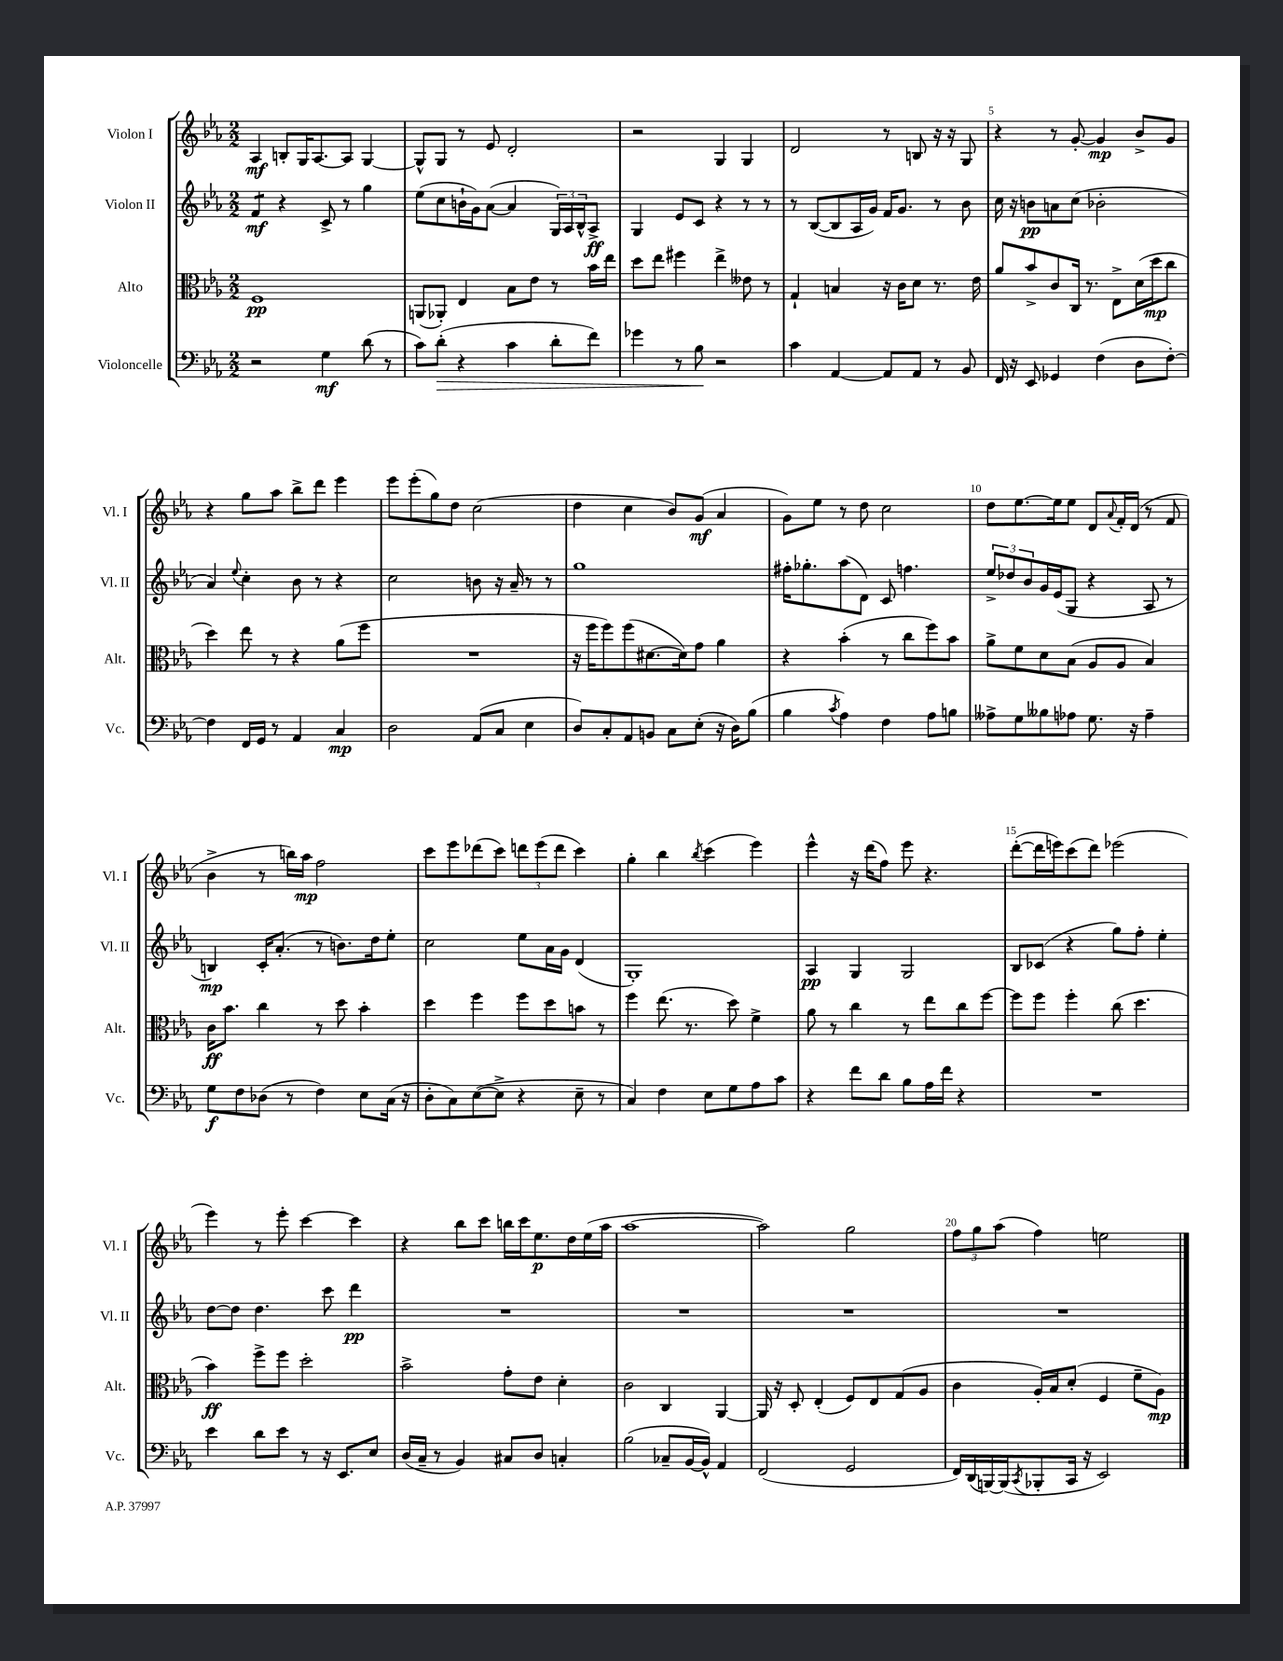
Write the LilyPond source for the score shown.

<<
\new StaffGroup <<
\new Staff = "s0" \with { instrumentName = "Violon I" shortInstrumentName = "Vl. I" } {
    \clef treble \key ees \major \numericTimeSignature \time 2/2
    aes4\mf b8-. g16 aes8.~ aes8 g4~ |
    g8-^ g8 r8 ees'8 d'2-. |
    r2 g4 g4 |
    d'2 r8 b8 r16 r16 g8 |
    r4 r8 g'8~-. g'4\mp bes'8-> g'8 |
    r4 g''8 aes''8 bes''8-> d'''8 ees'''4 |
    ees'''8 ees'''8-.( g''8) d''8 c''2( |
    d''4 c''4 bes'8) g'8\mf( aes'4 |
    g'8) ees''8 r8 d''8 c''2 |
    d''8 ees''8.~ ees''16 ees''8 d'8 \appoggiatura { aes'8 } f'16-. d'16( r8 f'8 |
    bes'4-> r8 b''16) aes''16\mp f''2 |
    c'''8 ees'''8 des'''8( c'''8) \tuplet 3/2 { d'''8 ees'''8( d'''8 } c'''4) |
    g''4-. bes''4 \acciaccatura { bes''8 } c'''4( ees'''4) |
    ees'''4-^ r16 d'''16( f''8) ees'''8 r4. |
    d'''8~-.( d'''16 e'''16) c'''8( d'''8) ees'''2( |
    ees'''4) r8 ees'''8-. c'''4~ c'''4 |
    r4 bes''8 c'''8 b''16 c'''16 ees''8.\p d''16 ees''16( aes''16 |
    aes''1~ |
    aes''2) g''2 |
    \tuplet 3/2 { f''8 g''8 aes''8( } f''4) e''2 \bar "|." |
}
\new Staff = "s1" \with { instrumentName = "Violon II" shortInstrumentName = "Vl. II" } {
    \clef treble \key ees \major \numericTimeSignature \time 2/2
    f'4:8\mf r4 c'8-> r8 g''4 |
    ees''8( c''8 b'16-! g'16) aes'8~( aes'4 \tuplet 3/2 { g16) aes16 bes16-^ } aes8->\ff |
    g4 ees'8 c'8 r4 r8 r8 |
    r8 bes8~( bes8 aes16 g'16) f'16 g'8. r8 bes'8 |
    c''16 r16 b'8\pp a'8 c''8( bes'2-. |
    aes'4) \appoggiatura { ees''8 } c''4-. bes'8 r8 r4 |
    c''2 b'8 r16 aes'16-- r8 r8 |
    g''1 |
    fis''16-. ges''8.-. aes''8( d'8) c'8 f''4. |
    \tuplet 3/2 { ees''8-> des''8 bes'8 } g'16 ees'16( g8 r4 aes8 r8 |
    b4\mp) c'16-. aes'8.-.( r8 b'8.) d''16 ees''8-. |
    c''2 ees''8 aes'16 g'16 d'4( |
    g1-.) |
    aes4\pp g4 g2 |
    bes8 ces'8( r4 g''8) f''8-. ees''4-. |
    d''8~ d''8 d''4. c'''8 d'''4\pp |
    R1 |
    R1 |
    R1 |
    R1 \bar "|." |
}
\new Staff = "s2" \with { instrumentName = "Alto" shortInstrumentName = "Alt." } {
    \clef alto \key ees \major \numericTimeSignature \time 2/2
    f1\pp |
    a,8( aes,8-.) ees4 bes8 ees'8 r8 bes'16 ees''16 |
    d''8 ees''8 fis''4 ees''4-> eeses'8 r8 |
    g4-! b4 r16 c'16 d'8 r8. ees'16 |
    aes'8 bes'8-> c'8 c16 r8. ees8-> d'16( d''16\mp c''8 |
    d''4) ees''8 r8 r4 aes'8( f''8 |
    R1 |
    r16 f''16 f''8) f''8( dis'8.~ dis'16) g'8 aes'4 |
    r4 bes'4-.( r8 c''8 f''8) bes'8 |
    aes'8-> f'8 d'8 bes8( aes8 aes8 bes4) |
    c'16\ff bes'8. c''4 r8 d''8 bes'4-. |
    d''4 f''4 f''8 d''8 b'8 r8 |
    f''4 ees''8.( r8. d''8) f'4-> |
    aes'8 r8 c''4 r8 ees''8 c''8 f''8~ |
    f''8 f''8 f''4-. c''8( d''4. |
    bes'4\ff) f''8-> f''8 d''2-. |
    bes'2-> g'8-. ees'8 d'4-. |
    c'2 c4 aes,4~ |
    aes,16 r16 d8-. ees4-.( f8) ees8 g8( aes8 |
    c'4 aes16-.) bes16 d'8-.( f4 f'8-- aes8\mp) \bar "|." |
}
\new Staff = "s3" \with { instrumentName = "Violoncelle" shortInstrumentName = "Vc." } {
    \clef bass \key ees \major \numericTimeSignature \time 2/2
    r2 g4\mf d'8( r8 |
    c'8) d'8-.\>( r4 c'4 d'8-. f'8) |
    ges'4 r8 bes8\! r2 |
    c'4 aes,4~ aes,8 aes,8 r8 bes,8 |
    f,16 r16 ees,8 ges,4 f4( d8 f8~-.) |
    f4 f,16 g,16 r8 aes,4 c4\mp |
    d2 aes,8( c8 ees4 |
    d8) c8-. aes,8 b,8 c8 ees8-.( r16 d16) bes8( |
    bes4 \acciaccatura { c'8 } aes4) f4 aes8 b8 |
    aeses8-> g8 beses8 aes8 g8. r16 aes4-- |
    g8\f f8 des8( r8 f4) ees8 c16( r16 |
    d8-. c8) ees8~( ees8-> r4 ees8-- r8 |
    c4) f4 ees8 g8 aes8 c'8 |
    r4 f'8 d'8 bes8 aes16 f'16 r4 |
    R1 |
    ees'4 d'8 ees'8 r8 r16 ees,8. ees8 |
    d16( c16-- r8 bes,4) cis8 d8 c4-. |
    bes2( ces8-- bes,16~ bes,16-^) aes,4 |
    f,2( g,2 |
    f,16) d,16( b,,16~) b,,16( \acciaccatura { c,8 } bes,,8-. c,16 r16 ees,2) \bar "|." |
}
>>
>>
\layout { \context { \Score \override BarNumber.break-visibility = ##(#f #t #t) barNumberVisibility = #(every-nth-bar-number-visible 5) } }
